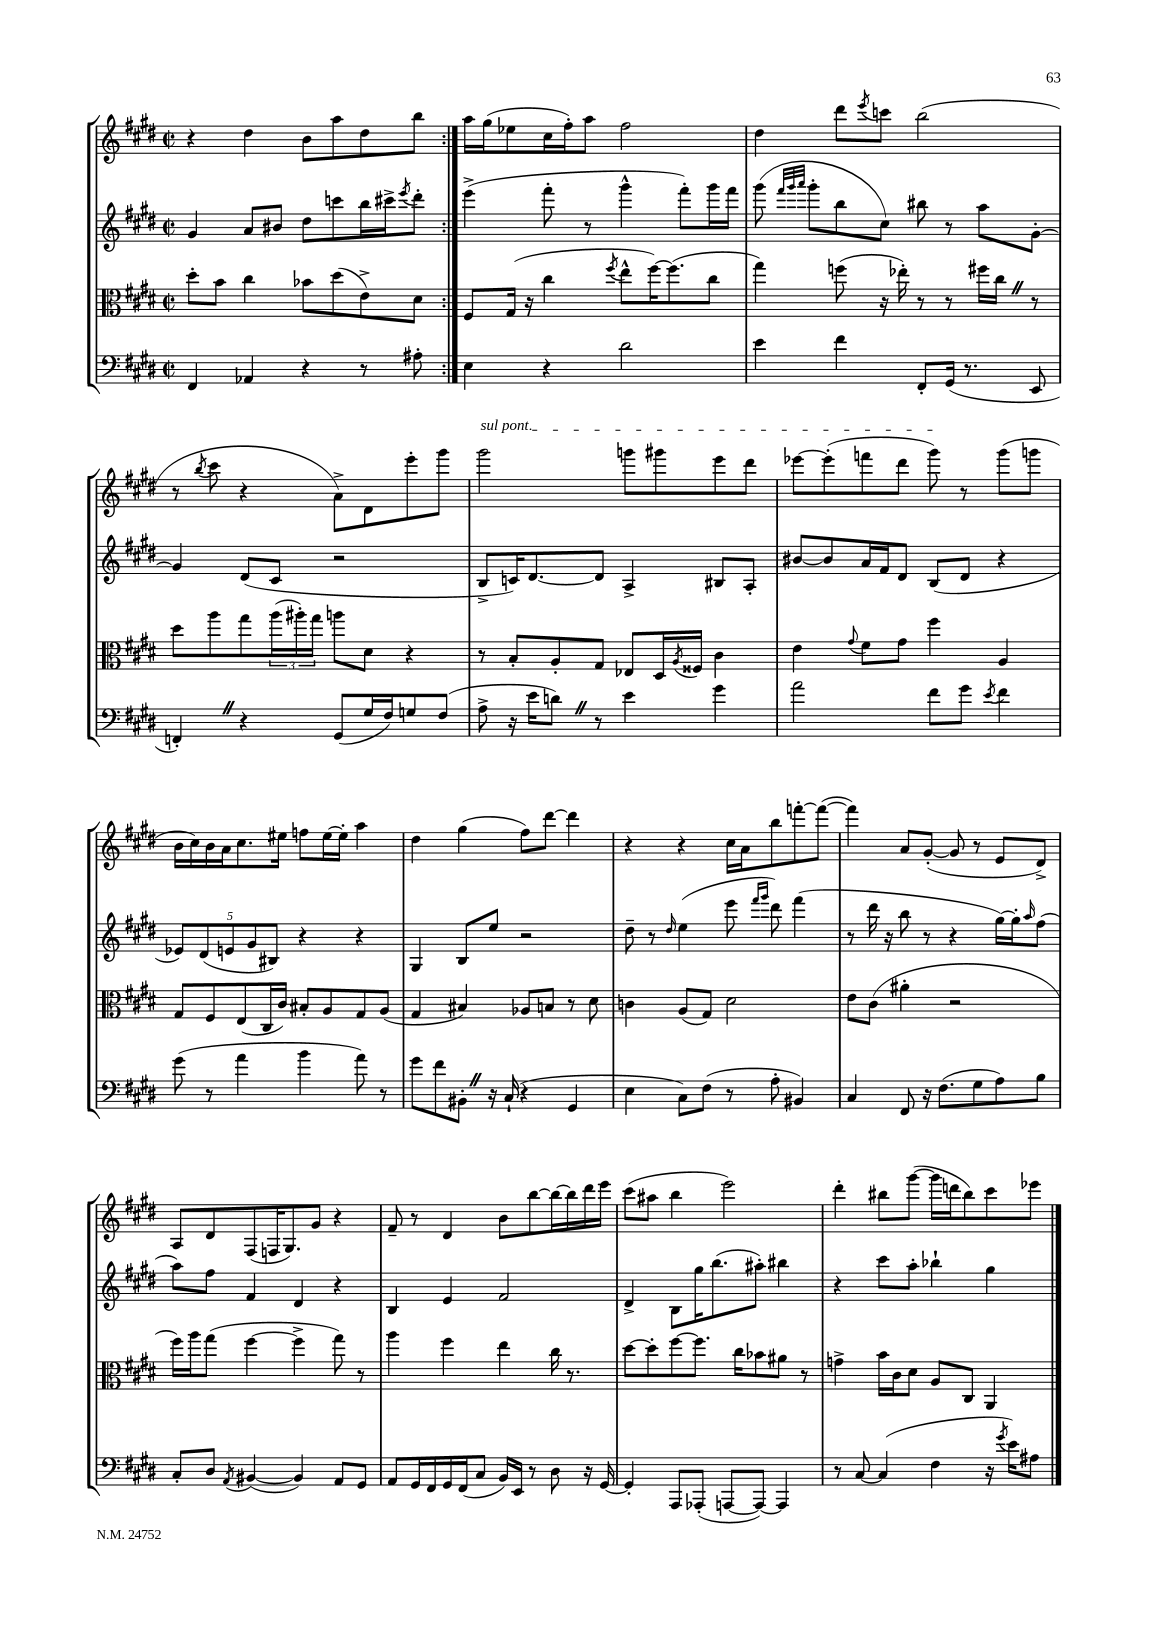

**kern	**kern	**kern	**kern
*part4	*part3	*part2	*part1
*staff4	*staff3	*staff2	*staff1
*clefF4	*clefC3	*clefG2	*clefG2
*k[f#c#g#d#]	*k[f#c#g#d#]	*k[f#c#g#d#]	*k[f#c#g#d#]
*M2/2	*M2/2	*M2/2	*M2/2
*met(c|)	*met(c|)	*met(c|)	*met(c|)
=3	=3	=3	=3
4FF#/	8dd#'\L	4g#/	4r
.	8b\J	.	.
4AA-X/	4cc#\	8a/L	4dd#\
.	.	8b#X/J	.
4r	8b-X\L	8dd#\L	8b\L
.	(8dd#\	8cccn\	8aa\
8r	8e^\)	16bb\L	8dd#\
.	.	16ccc#X^\J	.
.	.	8qeee/	.
8A#X'\	8d#\J	8ddd#'\J	8bb\J
=4:|!	=4:|!	=4:|!	=4:|!
4E\	8F#/L	(4eee^\	16aa\LL
.	.	.	(16gg#\J
.	(16G#/Jk	.	8ee-X\
.	16r	.	.
4r	4cc#\	8fff#'\	16cc#\L
.	.	.	16ff#'\J)
.	.	8r	8aa\J
.	8qff#/	.	.
2d#\	8ee^^\L	4ggg#^^\	2ff#\
.	[16ff#\K)	.	.
.	(8.ff#\]	.	.
.	.	8fff#'\L)	.
.	8cc#\J	16ggg#\L	.
.	.	16fff#\JJ	.
=5	=5	=5	=5
4e\	4gg#\)	(8ggg#\	4dd#\
.	.	32qqfff#/LLL	.
.	.	32qqggg#/	.
.	.	32qqaaa/JJJ	.
.	.	8ggg#'\L	.
4f#\	(8ffn\	8bb\	8ddd#\L
.	.	.	8qeee/
.	16r	8cc#\J)	8cccn\J
.	16ee-X'\)	.	.
8FF#'/L	8r	8bb#X\	(2bb\
(16GG#/Jk	8r	8r	.
8.r	.	.	.
.	16ff#X\LL	8aa\L	.
.	16cc#Z\JJ	.	.
8EE/	8r	[8g#'\J	.
!!LO:LB:g=z
=6	=6	=6	=6
4FFn'Z/)	8dd#\L	4g#/]	8r
.	.	.	8qbb/
.	8aa\	.	8ccc#\
4r	8gg#\	(8d#/L	4r
.	(24aa\L	8c#/J	.
.	24aa#X'\)	.	.
.	24gg#\JJ	.	.
(8GG#/L	8aan\L	2r	8a^\L)
16G#/L	8d#\J	.	8d#\
16F#/J)	.	.	.
8Gn/	4r	.	8eee'\
(8F#/J	.	.	8ggg#\J
=7	=7	=7	=7
!	!	!	!LO:TX:a:i:t=sul pont.
8A^\	8r	8B^/L	2ggg#\
16r	8B'/L	16cn/K)	.
16e\KL	.	[8.d#/	.
8dnZ\J)	8A'/	.	.
8r	8G#/J	8d#/J]	.
4e\	8E-X/L	4A^/	8gggn\L
.	16D#/L	.	8ggg#X\
.	8qA/	.	.
.	16F##X/JJ	.	.
4g#\	4c#\	8B#X/L	8eee\
.	.	8A'/J	8ddd#\J
=8	=8	=8	=8
2a\	4e\	[8b#X/L	[8eee-X\L
.	.	8b#/]	(8eee-'\]
.	8qqg#/	.	.
.	8f#\L	16a/L	8fffn\
.	.	16f#/J	.
.	8g#\J	8d#/J	8ddd#\J
8f#\L	4ff#\	(8B/L	8ggg#\)
8g#\J	.	8d#/J	8r
8qe/	.	.	.
4f#\	4A/	4r	(8ggg#\L
.	.	.	8gggn\J
!!LO:LB:g=z
=9	=9	=9	=9
(8g#\	8G#/L	10e-X/L)	16b\LL
.	.	.	16cc#\)
.	.	(10d#/	.
8r	8F#/	.	16b\
.	.	.	16a\J
.	.	10en/	.
4a\	(8E/	.	8.cc#\
.	.	10g#/	.
.	16C#/L	.	.
.	.	10B#X/J)	.
.	16c#/JJ)	.	16ee#X\Jk
4b\	8B#X'/L	4r	8ffn\L
.	8A/	.	[16ee#\L
.	.	.	16ee#'\JJ]
8a\)	8G#/	4r	4aa\
8r	(8A/J	.	.
=10	=10	=10	=10
8g#\L	4G#/	4G#/	4dd#\
8f#\	.	.	.
8BB#X'Z\J	4B#X/)	8B/L	(4gg#\
16r	.	8ee/J	.
(16C#`/	.	.	.
4r	8A-X/L	2r	8ff#\L)
.	8Bn/J	.	[8ddd#\J
4GG#/	8r	.	4ddd#\]
.	8d#\	.	.
=11	=11	=11	=11
4E\	4cn\	8dd#~\	4r
.	.	8r	.
.	.	16qqdd#/	.
8C#\L)	(8A/L	(4ee\	4r
(8F#\J	8G#/J)	.	.
8r	2d#\	8eee\	16cc#\LL
.	.	.	16a\J
.	.	16qqfff#/LL	.
.	.	16qqggg#/JJ	.
8A'\	.	8ddd#\)	8bb\
4BB#X/)	.	(4fff#\	[8fffn'\
.	.	.	(8fff\J_
=12	=12	=12	=12
4C#/	8e\L	8r	4fff\])
.	(8c#\J	16ddd#\	.
.	.	16r	.
8FF#/	4a#X'\	8bb\	8a/L
16r	.	8r	([8g#'/J
(8.F#\L	.	.	.
.	2r	4r	8g#/]
8G#\	.	.	8r
8A\)	.	[16gg#\LL)	8e/L
.	.	16gg#'\J]	.
.	.	16qqaa/	.
8B\J	.	(8ff#\J	8d#^/J)
!!LO:LB:g=z
=13	=13	=13	=13
8C#'/L	16ff#\LL)	8aa\L)	8A/L
.	16aa\J	.	.
8D#/J	(8gg#\J	8ff#\J	8d#/
8qAA/	.	.	.
([4BB#X/	[4ff#\	4f#/	(8F#/
.	.	.	16Fn/K
.	.	.	8.G#/)
4BB#/])	4ff#^\]	4d#/	.
.	.	.	8g#/J
8AA/L	8gg#\)	4r	4r
8GG#/J	8r	.	.
=14	=14	=14	=14
8AA/L	4aa\	4B/	8f#~/
16GG#/L	.	.	8r
16FF#/	.	.	.
16GG#/	4ff#\	4e/	4d#/
(16FF#/J	.	.	.
8C#/J	.	.	.
16BB/LL)	4ee\	2f#/	8b\L
16EE/JJ	.	.	.
8r	.	.	[8bb\
8D#\	16cc#\	.	16bb\L_
.	8.r	.	16bb\]
16r	.	.	16ddd#\
[16GG#/	.	.	16eee\JJ
=15	=15	=15	=15
4GG#'/]	[8dd#\L	4d#^/	(8ccc#\L
.	8dd#'\]	.	8aa#X\J
8AAA/L	[8ff#\	8B\L	4bb\
(8AAA-X'/J	8.ff#\J]	16gg#\K	.
.	.	(8.bb\	.
[8AAAn/L	.	.	2eee\)
.	16cc#\KL	.	.
8AAA/J_)	8b-X\	8aa#X'\J)	.
4AAA/]	8a#X\J	4bb#X\	.
.	8r	.	.
=16	=16	=16	=16
8r	4gn^\	4r	4ddd#'\
[8C#/	.	.	.
(4C#/]	16b\LL	8ccc#\L	8bb#X\L
.	16c#\J	.	.
.	8d#\J	8aa'\J	([8ggg#\J
4F#\	8A/L	4bb-X`\	16ggg#\LL]
.	.	.	16dddn\J
.	8C#/J	.	8bb#\)
16r	4AA/	4gg#\	8ccc#\
8qg#/	.	.	.
16e\KL)	.	.	.
8A#X\J	.	.	8eee-X\J
==	==	==	==
*-	*-	*-	*-
